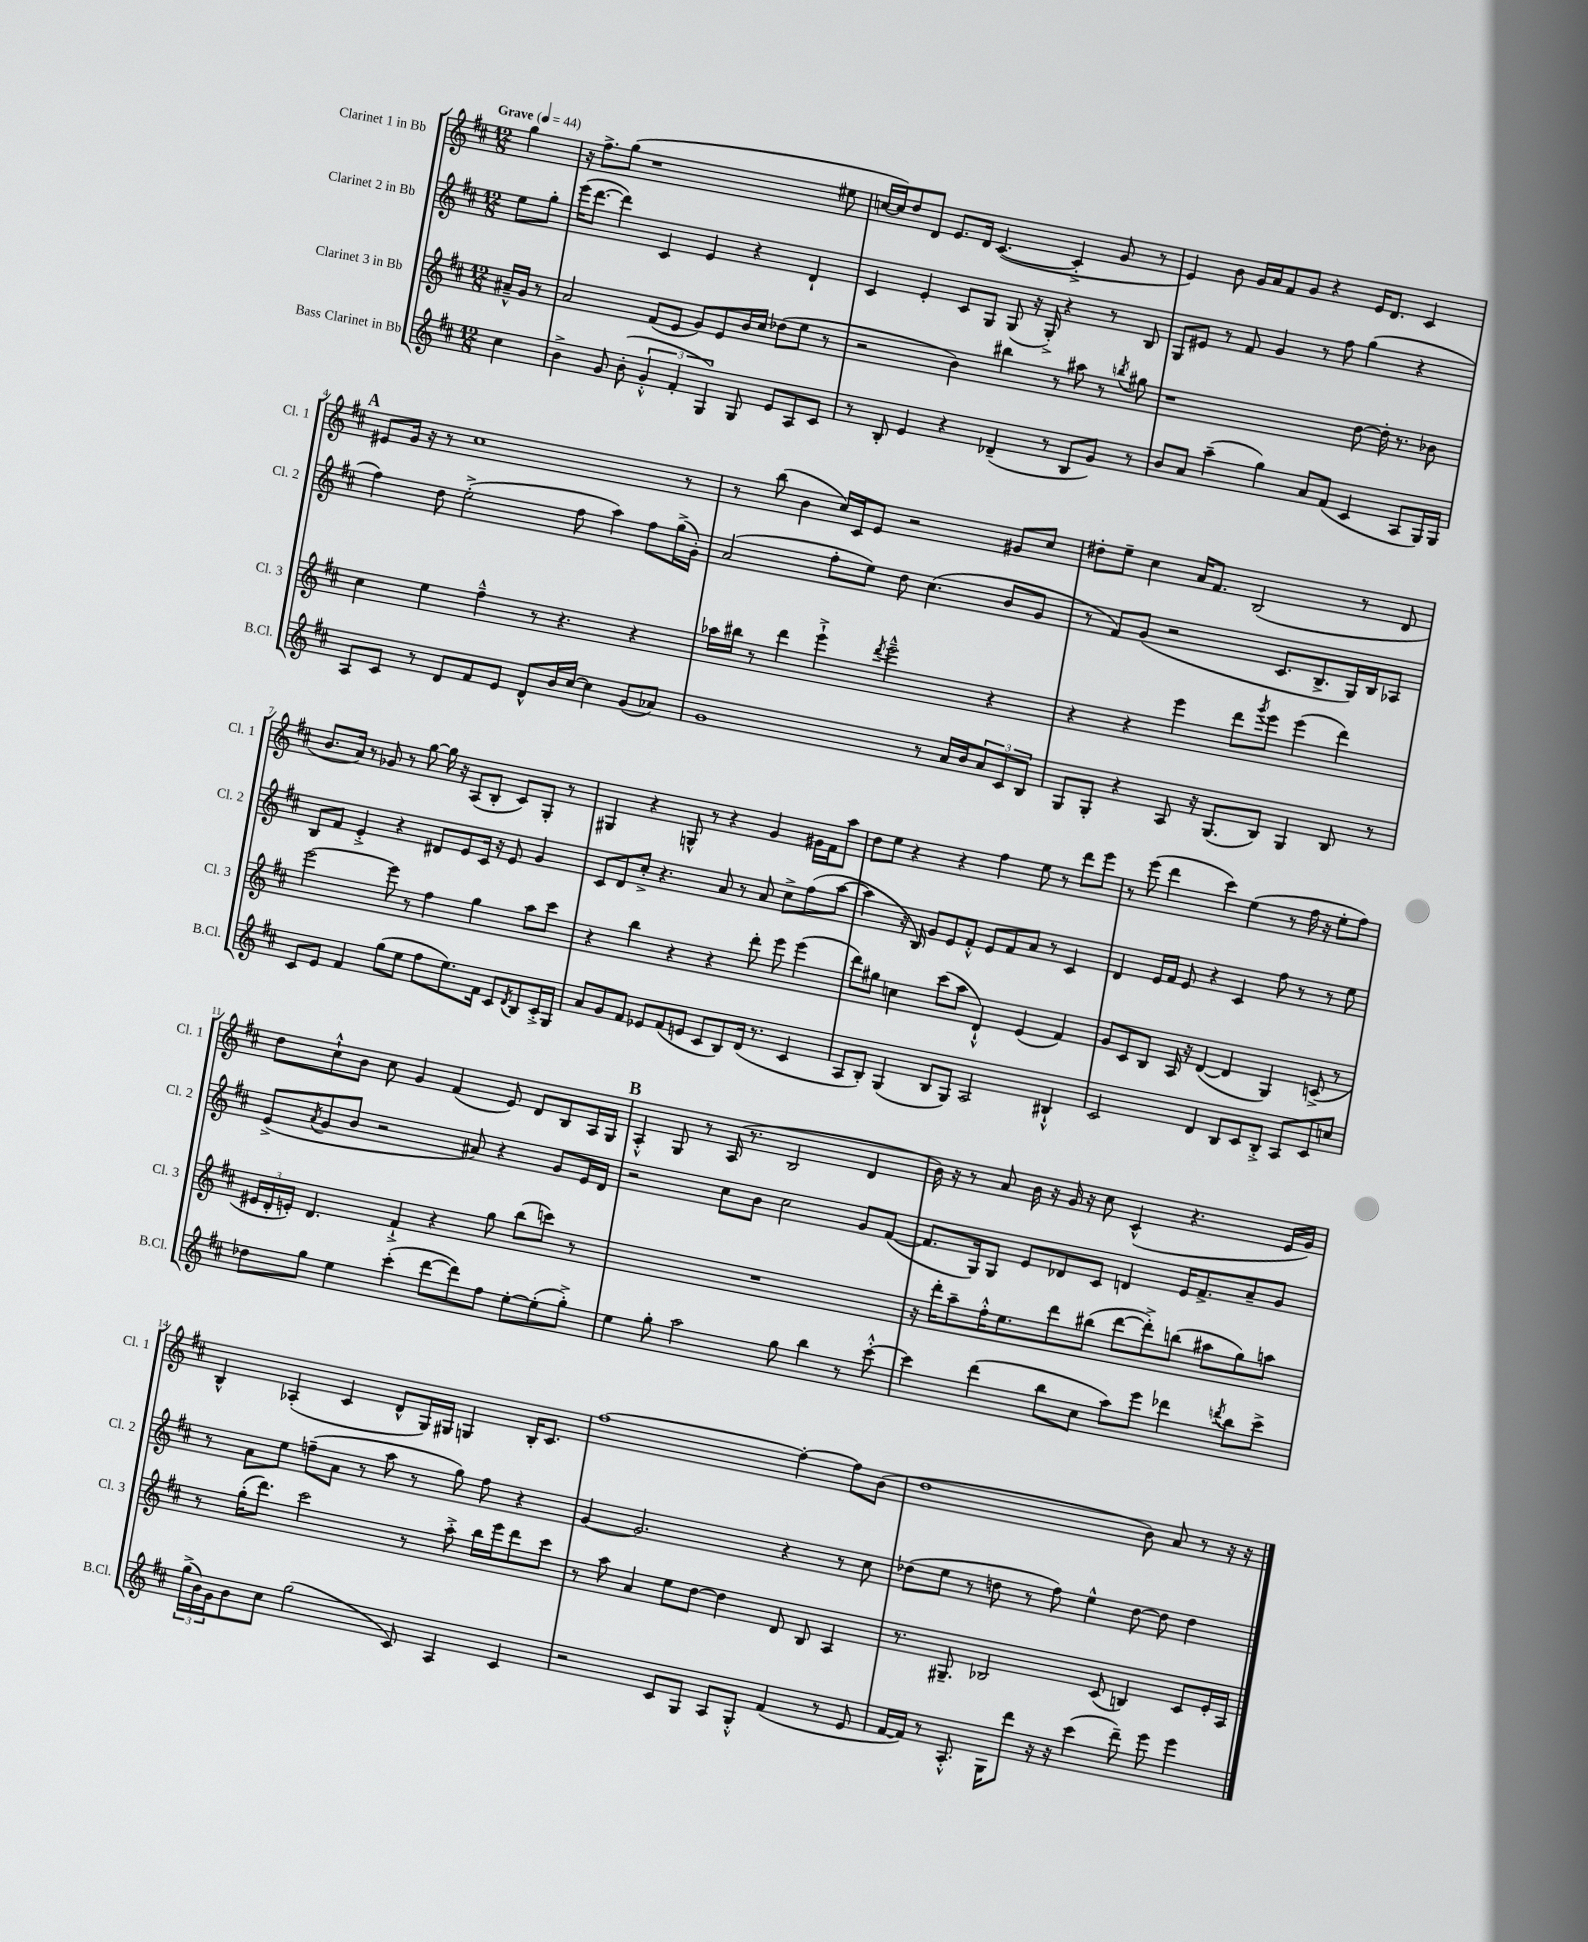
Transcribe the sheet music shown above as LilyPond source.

<<
\new StaffGroup <<
\new Staff = "s0" \with { instrumentName = "Clarinet 1 in Bb" shortInstrumentName = "Cl. 1" } {
    \clef treble \key d \major \numericTimeSignature \time 12/8 \partial 4 \tempo "Grave" 4 = 44
    g''4 |
    r16 fis''8.-> g''8( r1 eis''8 |
    c''16~ c''16) d''8 d'8 e'8. d'16 cis'4.~( cis'4-.-> g'8 r8 |
    e'4) b'8 g'16 a'16 fis'8 g'8 r4 e'16 d'8. cis'4 |
    \mark \markup { \bold "A" } eis'8 g'16 r16 r8 cis''1 r8 |
    r8 b''8( b'4 cis''16) cis'16 e'8 r2 gis'8 cis''8 |
    dis''8-. e''8-- cis''4 a'16 fis'8. b2( r8 d'8 |
    b'8. a'16) r8 ges'8 r8 g''8~ g''16 r16 a8( b8-. cis'8) g8-. r8 |
    gis4 r4 g8-^ r8 r4 g'4 gis'16 fis'16 a''8 |
    d''8 e''8 r4 r4 fis''4 e''8 r8 d'''8 e'''8 |
    r8 e'''8( d'''4 cis'''4) e''4( r8 fis''16 r16 e''8-. fis''8) |
    d''8 cis''8-!-^ b'8 cis''8 g'4 fis'4( e'8) d'8 b8 a16 g16 |
    \mark \markup { \bold "B" } a4-.-^ g8 r8 a16( r8. b2 d'4 |
    b'16) r16 r8 a'8 b'16 r16 g'16 r16 cis''8 cis'4-^( r4. e'16 g'16) |
    b4-^ aes4-.( cis'4 d'8-^ g16) gis16 g4 b16-. cis'8. |
    fis''1~ fis''4~-. fis''8 b'8( |
    d''1 b'8) a'8 r8 r16 r16 \bar "|." |
}
\new Staff = "s1" \with { instrumentName = "Clarinet 2 in Bb" shortInstrumentName = "Cl. 2" } {
    \clef treble \key d \major \numericTimeSignature \time 12/8 \partial 4
    e''8 g''8-. |
    e'''16( d'''8.~ d'''4) cis'4 e'4 r4 d'4-! |
    cis'4 e'4-. cis'8 g8 g8( r16 g16-.->) r4 r8 b8 |
    g8 eis'8 r8 fis'8 g'4 r8 fis''8 g''4( r4 |
    \mark \markup { \bold "A" } fis''4) d''8 e''2-.->( fis''8 a''4) fis''8 g''16->( g'16-.) |
    a'2( fis''8-. e''8) d''8 cis''4.( b'8 g'8 |
    r8 fis'8) g'8( r2 cis'8. b8.-> g16) b16 aes8 |
    b8 fis'8 e'4-.-> r4 dis'8 e'8 cis'16 r16 e'8 g'4 |
    cis'8 d'8 cis''8-.-> r4. a'8 r8 a'8 cis''8-> fis''8( a''8~ |
    a''4 r16 b16) g'8 e'8 fis'8-.-^ e'8 fis'8 a'8 r8 cis'4 |
    d'4 e'16 fis'16 e'8 r4 cis'4 fis''8 r8 r8 e''8 |
    e'8->( \acciaccatura { a'8 } g'8 b'8 r2 ais'8) r4 g'8 e'16 d'16 |
    \mark \markup { \bold "B" } r2 cis''8 b'8 cis''2 g'8 fis'8~( |
    fis'8. g16) g8 e'8 des'8 cis'8 d'4 e'16 fis'8.-> a'8-- g'8 |
    r8 a'8 e''8 f''8--( a'8 r8 a''8 r8 g''8) f''8 r4 |
    g'4~ g'2. r4 r8 cis''8 |
    des''8( e''8 r8 d''8 r8 fis''8) e''4-^ d''8~ d''8 d''4 \bar "|." |
}
\new Staff = "s2" \with { instrumentName = "Clarinet 3 in Bb" shortInstrumentName = "Cl. 3" } {
    \clef treble \key d \major \numericTimeSignature \time 12/8 \partial 4
    ais'16---^ g'16 r8 |
    a'2 fis'8( e'8 g'8) e'8 b'16 cis''16 des''8( e''8 r8 |
    r2 b'4) bis''4 r8 ais''8 r8 \acciaccatura { b''8 } gis''8 |
    r1 d''8~ d''16-. r8. bes'8 |
    \mark \markup { \bold "A" } cis''4 e''4 fis''4---^ r8 r4. r4 |
    aes''16 bis''16 r8 d'''4 e'''4-!-> \acciaccatura { d'''8 } e'''2---^ r4 |
    r4 r4 e'''4 d'''8 \acciaccatura { g'''8 } e'''8 e'''4( d'''4) |
    e'''2~ e'''8 r8 fis''4 g''4 a''8 cis'''8 |
    r4 b''4 r4 r4 d'''8-. e'''8 e'''4( |
    d'''8) gis''8 c''4 cis'''8( a''8 d'4-!-^) e'4( fis'4) |
    g'8 cis'8 b8 a16 r16 d'4~( d'4 g4) c'8->( r8 |
    \tuplet 3/2 { eis'16 d'16-. e'16-.) } d'4. fis'4-!-> r4 g''8 b''8( c'''8) r8 |
    \mark \markup { \bold "B" } R1. |
    r16 d'''16-. a''8-- fis''16-.-^ e''8. d'''8 bis''8( d'''8~ d'''8-.->) b''8( ais''8 g''8) a''8 |
    r8 g''16-.( d'''8.) cis'''2 r8 a''8-.-> b''16 e'''16 d'''8 cis'''8 |
    r8 a''8 a'4 e''8 d''8~ d''4 d'8 b8 a4 |
    r8. gis8.-- bes2 cis'8( b4) cis'8 e'16-. a16 \bar "|." |
}
\new Staff = "s3" \with { instrumentName = "Bass Clarinet in Bb" shortInstrumentName = "B.Cl." } {
    \clef treble \key d \major \numericTimeSignature \time 12/8 \partial 4
    cis''4 |
    b'4-> g'8 b'8-.( \tuplet 3/2 { g'4-.-^ fis'4-. g4) } g8 e'8 a8 cis'8 |
    r8 b8-. e'4 r4 des'4--( r8 b8 g'8) r8 |
    b'8 a'8 a''4--( g''4) a'8 fis'8( cis'4 a8 g16) g16 |
    \mark \markup { \bold "A" } a8 cis'8 r8 d'8 fis'8 e'8 d'8-^ b'16 cis''16~ cis''4 g'8( aes'8) |
    g'1 r8 a'16 b'16 \tuplet 3/2 { a'8 cis'8 b8 } |
    g8 g8-. r4 a8 r16 g8.( b8) g4 b8 r8 |
    cis'8 e'8 fis'4 g''8( e''8 fis''8 e''8.) fis'16 cis'8 \acciaccatura { d'8 } b8 cis'16-.-> g16 |
    a'8 g'8 fis'8 ees'8 fis'8( e'8 cis'8 b8) d'16( r8. cis'4 |
    a8 b8-.) g4( b8 g8) a2 bis4-!-^ |
    cis'2 d'4 b8 cis'8 b8-.-> a8 cis'8 c''8 |
    des''8 g''8 e''4 cis'''4-.( d'''8~ d'''8) fis''8 e''8~-. e''8-.( g''8-.->) |
    \mark \markup { \bold "B" } e''4 g''8-. a''2 g''8 b''4 r8 cis'''8~-.-^ |
    cis'''4 d'''4( b''8 cis''8 a''8) e'''8 des'''4 \acciaccatura { d'''8 } b''8 cis'''8-> |
    \tuplet 3/2 { g''16->( b'16) g'16 } b'8 cis''8 g''2( cis'8) a4 cis'4 |
    r2 cis'8 g8 a8 g8-.-^ fis'4( r8 e'8 |
    fis'16~ fis'16) r8 a8.-.-^ g16 d'''8 r16 r16 cis'''4( d'''8--) e'''8 e'''4 \bar "|." |
}
>>
>>
